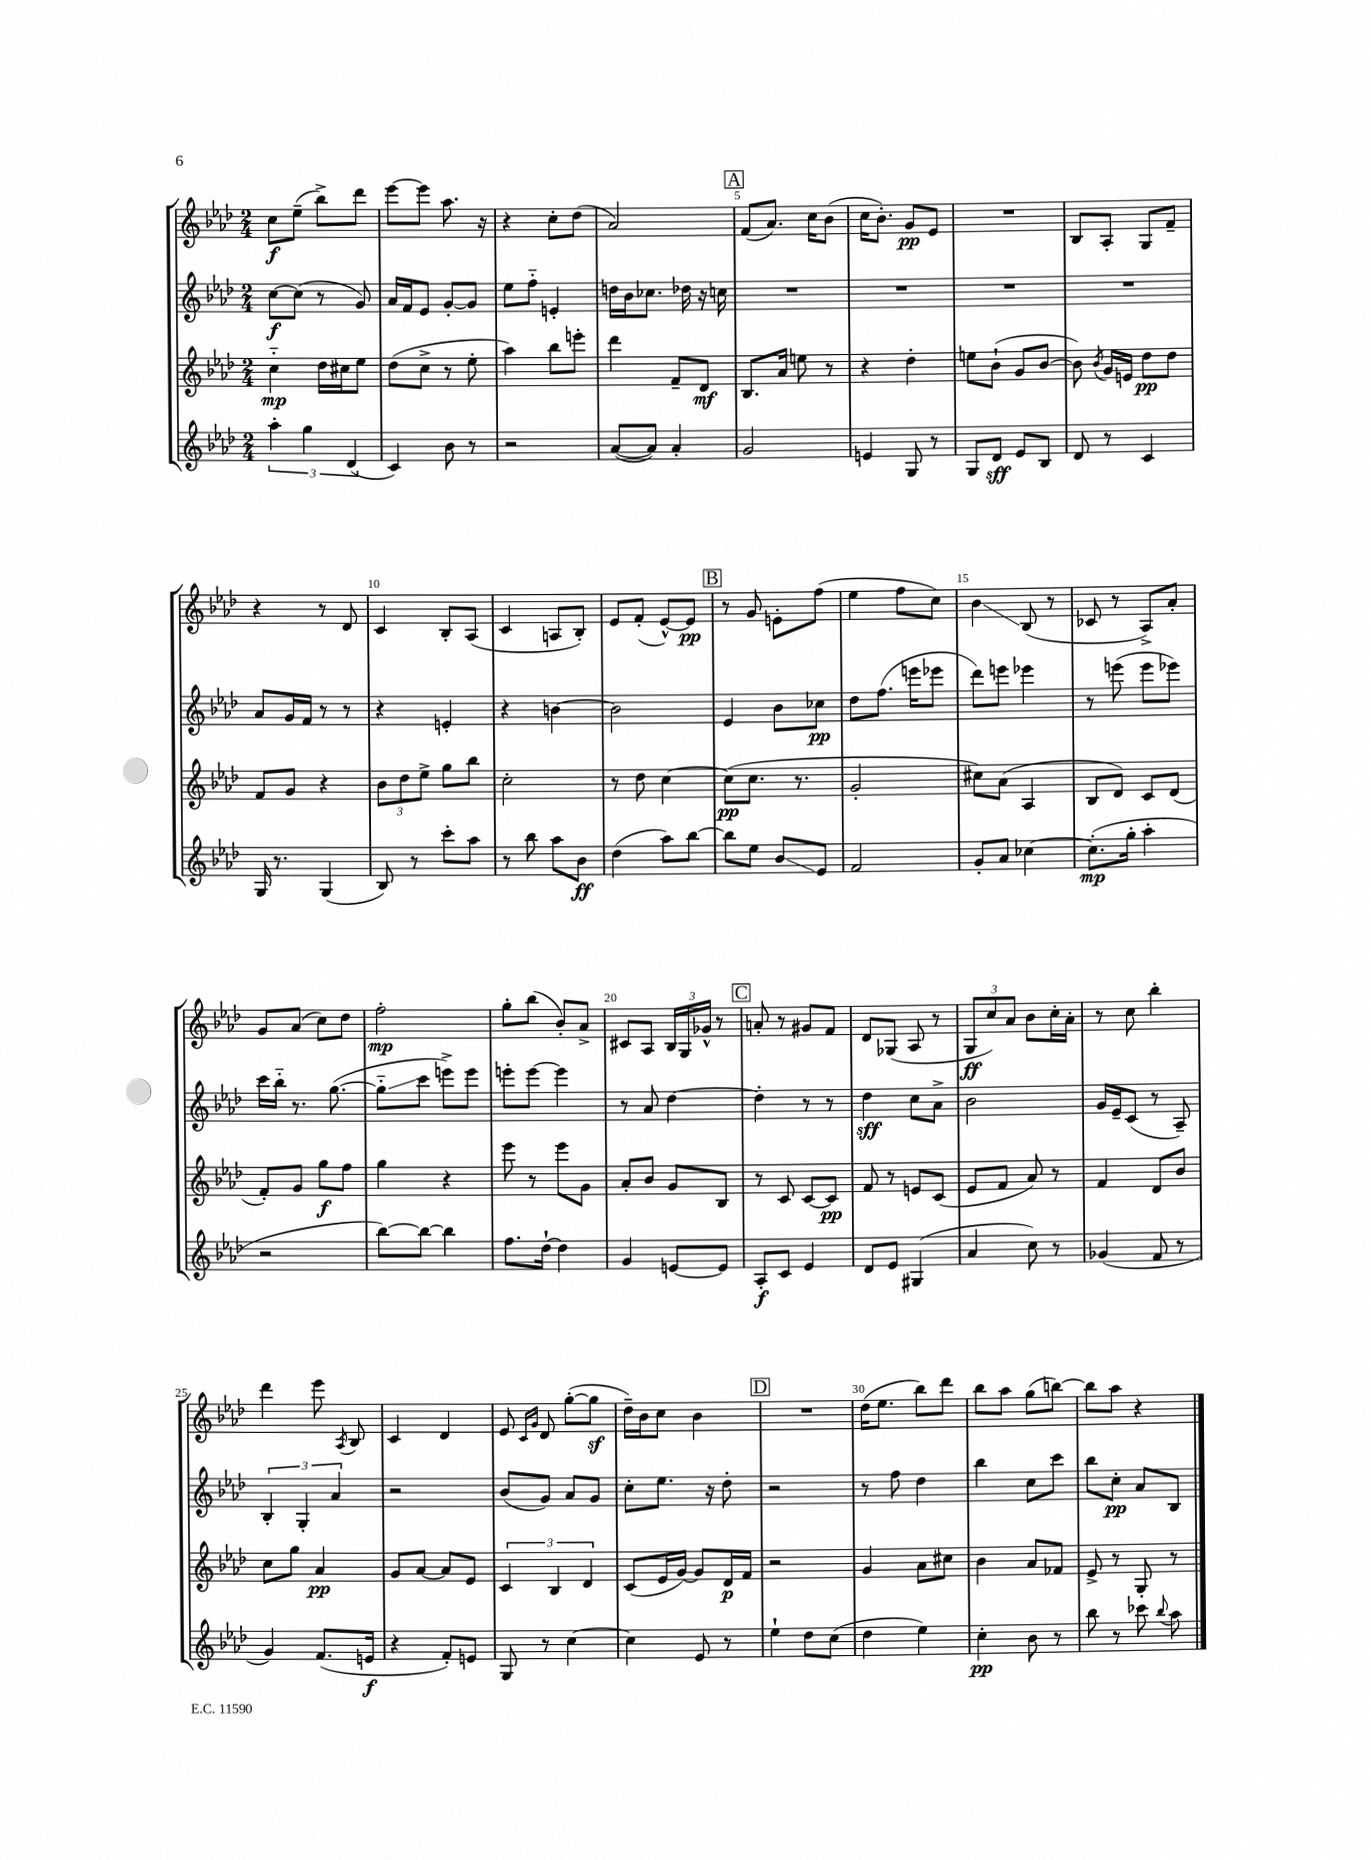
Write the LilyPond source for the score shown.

<<
\new StaffGroup <<
\new Staff = "s0" {
    \clef treble \key aes \major \numericTimeSignature \time 2/4
    \autoBeamOff c''8[\f ees''8]--( bes''8[->) des'''8] |
    ees'''8[~ ees'''8] aes''8. r16 |
    r4 c''8[-. des''8]( |
    aes'2) |
    \mark \markup { \box "A" } f'8[( aes'8.]) c''16[ bes'8]( |
    c''16[ bes'8.]-.) g'8[\pp ees'8] |
    R2 |
    bes8[ aes8]-. g8[ f'8]-- |
    r4 r8 des'8 |
    c'4 bes8[-. aes8]( |
    c'4 a8[ bes8]-.) |
    ees'8[ f'8]-.( ees'8[~-^) ees'8]\pp |
    \mark \markup { \box "B" } r8 g'8 e'8[-. f''8]( |
    ees''4 f''8[ c''8]) |
    bes'4\glissando bes8( r8 |
    ces'8 r8 aes8[->) aes'8]-. |
    g'8[ aes'8]( c''8[) des''8] |
    f''2-.\mp |
    g''8[-. bes''8]( bes'8[-.) aes'8]-> |
    cis'8[ aes8] \tuplet 3/2 { bes16[ g16 ges'16]-^ } r8 |
    \mark \markup { \box "C" } a'8-. r8 gis'8[ f'8] |
    des'8[ ges8]( aes8 r8 |
    \tuplet 3/2 { g8[\ff c''8) aes'8] } bes'8[ c''16-. aes'16]-. |
    r8 c''8 bes''4-. |
    des'''4 ees'''8 \acciaccatura { aes8 } bes8 |
    c'4 des'4 |
    ees'8 \grace { c'16[ g'16] } des'8 g''8[~-.( g''8]\sf |
    des''16[--) bes'16 c''8] bes'4 |
    \mark \markup { \box "D" } R2 |
    des''16[( ees''8.] bes''8[) des'''8] |
    bes''8[ aes''8] g''8[( b''8]~) |
    b''8[ aes''8] r4 \bar "|." |
}
\new Staff = "s1" {
    \clef treble \key aes \major \numericTimeSignature \time 2/4
    \autoBeamOff c''8[~\f c''8]( r8 g'8) |
    aes'16[ f'16 ees'8] g'8[~-. g'8] |
    ees''8[ f''8]-_ e'4-. |
    d''16[ bes'16 ces''8.] des''16 r16 c''16 |
    \mark \markup { \box "A" } R2 |
    R2 |
    R2 |
    R2 |
    aes'8[ g'16 f'16] r8 r8 |
    r4 e'4-. |
    r4 b'4~ |
    b'2 |
    \mark \markup { \box "B" } ees'4 bes'8[ ces''8]\pp |
    des''8[ f''8.]( e'''16[ ees'''8] |
    des'''8[) e'''8] ees'''4 |
    r8 e'''8( e'''8[ ees'''8]) |
    c'''16[ bes''16]-_ r8. g''8.~( |
    g''8[-_\glissando c'''8] e'''8[->) e'''8] |
    e'''8[-. e'''8]~ e'''4 |
    r8 aes'8 des''4~ |
    \mark \markup { \box "C" } des''4-. r8 r8 |
    des''4\sff c''8[ aes'8]-> |
    bes'2 |
    g'16[ ees'16-- c'8]( r8 aes8--) |
    \tuplet 3/2 { bes4-. g4-. aes'4 } |
    r2 |
    bes'8[( g'8]) aes'8[ g'8] |
    c''8[-. ees''8.] r16 des''8-. |
    \mark \markup { \box "D" } r2 |
    r8 f''8 des''4 |
    bes''4 c''8[ c'''8] |
    bes''8[ c''8]-.\pp aes'8[ bes8] \bar "|." |
}
\new Staff = "s2" {
    \clef treble \key aes \major \numericTimeSignature \time 2/4
    \autoBeamOff c''4-_\mp des''16[ cis''16 ees''8] |
    des''8[( c''8]-> r8 ees''8-. |
    aes''4) bes''8[ e'''8]-. |
    des'''4 f'8[-- des'8]\mf |
    \mark \markup { \box "A" } bes8.[ aes'16] e''8 r8 |
    r4 des''4-. |
    e''8[ bes'8]-!( g'8[ bes'8]~ |
    bes'8) \acciaccatura { bes'8 } g'16[ e'16] des''8[\pp des''8] |
    f'8[ g'8] r4 |
    \tuplet 3/2 { bes'8[ des''8 ees''8]-> } g''8[ bes''8] |
    c''2-. |
    r8 des''8 c''4~ |
    \mark \markup { \box "B" } c''8[\pp( c''8.] r8. |
    g'2-. |
    cis''8[) aes'8]( aes4 |
    bes8[ des'8]) c'8[ des'8]( |
    f'8[-.) g'8] g''8[\f f''8] |
    g''4 r4 |
    ees'''8 r8 ees'''8[ g'8] |
    aes'8[-. bes'8] g'8[ bes8] |
    \mark \markup { \box "C" } r8 c'8 c'8[~ c'8]\pp |
    f'8 r8 e'8[ c'8]( |
    ees'8[ f'8] aes'8) r8 |
    f'4 des'8[ bes'8] |
    c''8[ g''8] aes'4\pp |
    g'8[ aes'8]~ aes'8[ ees'8] |
    \tuplet 3/2 { c'4 bes4 des'4 } |
    c'8[( ees'16 g'16]~) g'8[ des'16\p f'16] |
    \mark \markup { \box "D" } r2 |
    g'4 aes'8[ cis''8] |
    bes'4 aes'8[ fes'8] |
    ees'8-> r8 g8-. r8 \bar "|." |
}
\new Staff = "s3" {
    \clef treble \key aes \major \numericTimeSignature \time 2/4
    \autoBeamOff \tuplet 3/2 { aes''4-. g''4 des'4( } |
    c'4) bes'8 r8 |
    r2 |
    aes'8[~( aes'8]) aes'4-. |
    \mark \markup { \box "A" } g'2 |
    e'4 g8 r8 |
    g8[ des'8]\sff ees'8[ bes8] |
    des'8 r8 c'4 |
    g16 r8. g4( |
    bes8) r8 c'''8[-. aes''8] |
    r8 bes''8 aes''8[ bes'8]\ff |
    des''4( aes''8[) bes''8]~ |
    \mark \markup { \box "B" } bes''8[ ees''8] bes'8[\glissando ees'8] |
    f'2 |
    g'8[-. aes'8] ces''4~ |
    ces''8.[-.\mp( g''16]-. aes''4-. |
    r2 |
    bes''8[~) bes''8]~ bes''4 |
    f''8.[ des''16]~-! des''4 |
    g'4 e'8[~ e'8] |
    \mark \markup { \box "C" } aes8[-.\f c'8] ees'4 |
    des'8[ ees'8] gis4( |
    aes'4 c''8) r8 |
    ges'4( f'8 r8 |
    g'4) f'8.[( e'16]\f |
    r4 f'8[-.) e'8] |
    g8 r8 c''4~ |
    c''4 ees'8 r8 |
    \mark \markup { \box "D" } ees''4-! des''8[ c''8]( |
    des''4 ees''4) |
    c''4-.\pp bes'8 r8 |
    bes''8 r8 ces'''8 \appoggiatura { bes''8 } aes''8 \bar "|." |
}
>>
>>
\layout { \context { \Score \override BarNumber.break-visibility = ##(#f #t #t) barNumberVisibility = #(every-nth-bar-number-visible 5) } }
